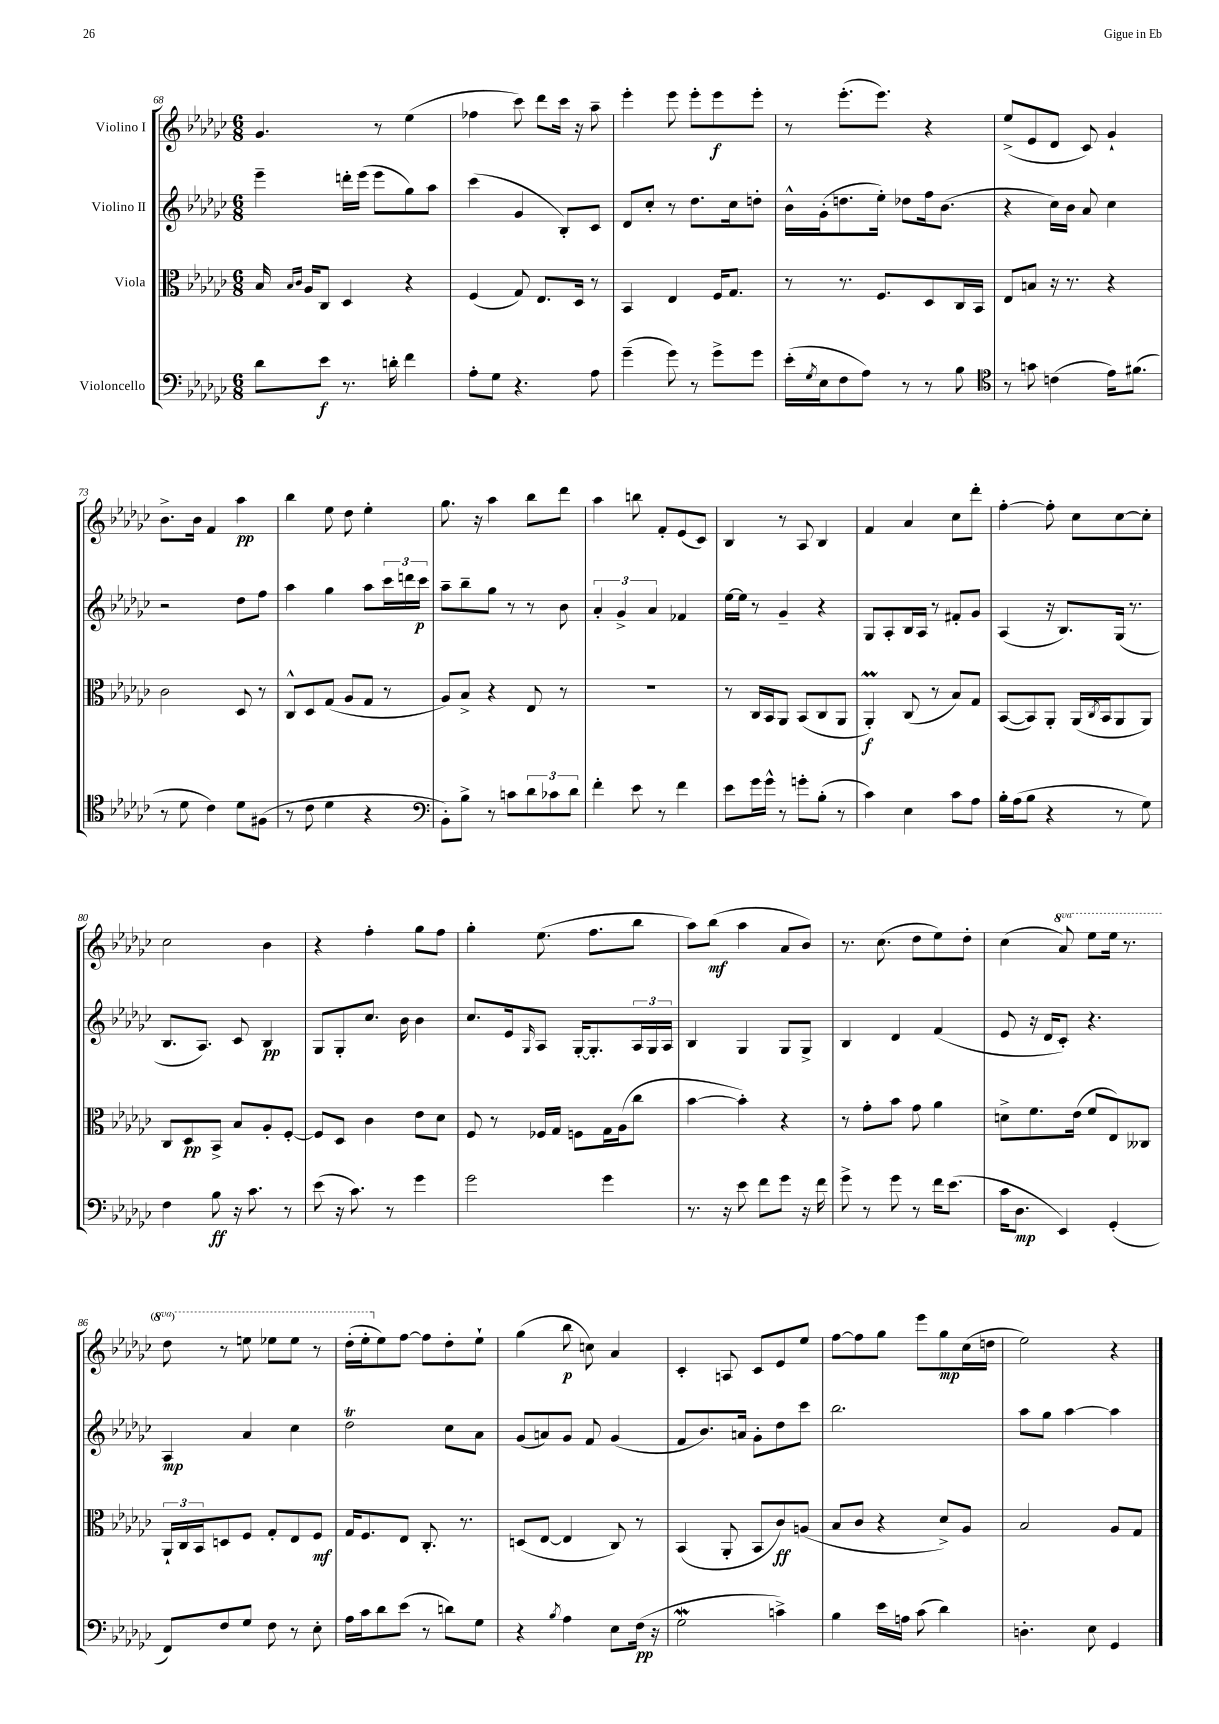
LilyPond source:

<<
\new StaffGroup <<
\new Staff = "s0" \with { instrumentName = "Violino I" } {
    \clef treble \key ges \major \numericTimeSignature \time 6/8 \set Staff.ottavationMarkups = #ottavation-simple-ordinals
    ges'4. r8 ees''4( |
    fes''4 ces'''8) des'''8 ces'''16 r16 aes''8-- |
    ees'''4-. ees'''8 ees'''8-. ees'''8\f ees'''8-. |
    r8 ees'''8.-.( ees'''8.) r4 |
    ees''8->( ees'8 des'8 ces'8) ges'4-! |
    bes'8.-> bes'16 f'4 aes''4\pp |
    bes''4 ees''8 des''8 ees''4-. |
    ges''8. r16 aes''4 bes''8 des'''8 |
    aes''4 b''8 f'8-. ees'8( ces'8) |
    bes4 r8 aes8 bes4 |
    f'4 aes'4 ces''8 des'''8-. |
    f''4~-. f''8-. ces''8 ces''8~ ces''8-. |
    ces''2 bes'4 |
    r4 f''4-. ges''8 f''8 |
    ges''4-. ees''8.( f''8. bes''8 |
    aes''8) bes''8\mf( aes''4 aes'8 bes'8) |
    r8. ces''8.( des''8 ees''8) des''8-. |
    ces''4( \ottava #1 aes''8) ees'''8 ees'''16 r8. |
    des'''8 r8 e'''8 ees'''8 ees'''8 r8 |
    des'''16-.( ees'''16-. \ottava #0 ees''8) f''8~ f''8 des''8-. ees''8-! |
    ges''4( bes''8\p c''8) aes'4 |
    ces'4-. a8 ces'8 ees'8 ees''8 |
    f''8~ f''8 ges''8 ees'''8 ges''8\mp ces''16( d''16 |
    ees''2) r4 \bar "|." |
}
\new Staff = "s1" \with { instrumentName = "Violino II" } {
    \clef treble \key ges \major \numericTimeSignature \time 6/8
    ees'''4-- d'''16-. ees'''16( ees'''8 ges''8) aes''8 |
    ces'''4( ges'4 bes8-.) ces'8 |
    des'8 ces''8-. r8 des''8. ces''16 d''8-. |
    bes'16-^ ges'16-.( d''8. ees''16-.) des''8 f''16 bes'8.( |
    r4 ces''16) bes'16 aes'8 ces''4 |
    r2 des''8 f''8 |
    aes''4 ges''4 aes''8 \tuplet 3/2 { ces'''16 d'''16 ces'''16\p } |
    aes''8-- bes''8-- ges''8 r8 r8 bes'8 |
    \tuplet 3/2 { aes'4-. ges'4-> aes'4 } fes'4 |
    ees''16~ ees''16 r8 ges'4-- r4 |
    ges8 aes8-. bes16 aes16 r8 fis'8-. ges'8 |
    aes4( r16 bes8.) ges16( r8. |
    bes8. aes8.) ces'8 bes4\pp |
    ges8 ges8-. ces''8. bes'16 bes'4 |
    ces''8. ees'16 \grace { ges16 } aes8 ges16~-. ges8.-. \tuplet 3/2 { aes16 ges16 aes16 } |
    bes4 ges4 ges8 ges8-> |
    bes4 des'4 f'4( |
    ees'8 r16 des'16 ces'8-.) r4. |
    aes4\mp aes'4 ces''4 |
    des''2\trill ces''8 aes'8 |
    ges'8( a'8) ges'8 f'8 ges'4( |
    f'8 bes'8.) a'16 ges'8-. des''8 ces'''8 |
    bes''2. |
    aes''8 ges''8 aes''4~ aes''4 \bar "|." |
}
\new Staff = "s2" \with { instrumentName = "Viola" } {
    \clef alto \key ges \major \numericTimeSignature \time 6/8
    bes16 \grace { bes16 ces'16 } aes16 ces8 des4 r4 |
    f4( ges8) ees8. des16 r8 |
    bes,4 ees4 f16 ges8. |
    r8 r8. f8. des8 ces16 bes,16 |
    ees8 b8 r16 r8. r4 |
    ces'2 des8 r8 |
    ces8-^ des8 ges8( aes8 ges8 r8 |
    aes8) bes8-> r4 ees8 r8 |
    R2. |
    r8 ces16 bes,16 aes,8 bes,8( ces8 aes,8 |
    aes,4-.\prall\f) ces8( r8 bes8) ges8 |
    bes,8~( bes,8) aes,8-. aes,16( \acciaccatura { ces8 } bes,16 aes,8 aes,8) |
    ces8 des8\pp bes,8-> bes8 aes8-. f8~-. |
    f8 des8 ces'4 ees'8 des'8 |
    f8 r8 fes16 ges16 f8 ges16 aes16( ces''8 |
    bes'4~ bes'4-.) r4 |
    r8 ges'8-. bes'8 ges'8 aes'4 |
    d'8-> f'8. ees'16( f'8 ees8) ceses8 |
    \tuplet 3/2 { aes,16-! ces16 bes,16 } d8 f8 ges8-. ees8 f8\mf |
    ges16 f8. ees8 ces8.-. r8. |
    d8( ees8~ ees4 ces8) r8 |
    bes,4( aes,8-. bes,8 ces'8\ff) a8( |
    bes8 ces'8 r4 des'8->) aes8 |
    bes2 aes8 ges8 \bar "|." |
}
\new Staff = "s3" \with { instrumentName = "Violoncello" } {
    \clef bass \key ges \major \numericTimeSignature \time 6/8
    des'8 ees'8\f r8. d'16-. f'4 |
    aes8-. ges8 r4. aes8 |
    ges'4--( ges'8) r8 ges'8-> ges'8 |
    ees'16-.( \acciaccatura { ges8 } ees16 f8 aes8) r8 r8 bes8 |
    \clef tenor r8 g'8 c'4( ees'16) fis'8.( |
    r8 des'8 ces'4) des'8 fis8( |
    r8 ces'8 des'4 r4 |
    \clef bass bes,8-.) bes8-> r8 c'8 \tuplet 3/2 { des'8 ces'8 des'8 } |
    f'4-. ees'8 r8 f'4 |
    ees'8 ges'16 ges'16-^ r8 g'8-. bes8-.( r8 |
    ces'4) ees4 ces'8 aes8 |
    bes16-. aes16( bes8 r4 r8 ges8) |
    f4 bes8\ff r16 ces'8. r8 |
    ees'8( r16 ces'8.) r8 ges'4 |
    ges'2 ges'4 |
    r8. r16 ees'8 f'8 ges'8 r16 f'16 |
    ges'8-> r8 ges'8 r8 f'16 ees'8.( |
    ces'16 des8.\mp ees,4) ges,4-.( |
    f,8) f8 ges8 f8 r8 ees8-. |
    aes16 ces'16 des'8 ees'8( r8 d'8) ges8 |
    r4 \acciaccatura { bes8 } aes4 ees8 f16\pp( r16 |
    ges2\mordent c'4->) |
    bes4 ees'16 a16 ces'8( des'4) |
    d4.-. ees8 ges,4 \bar "|." |
}
>>
>>
\layout { \context { \Score currentBarNumber = #68 } }
